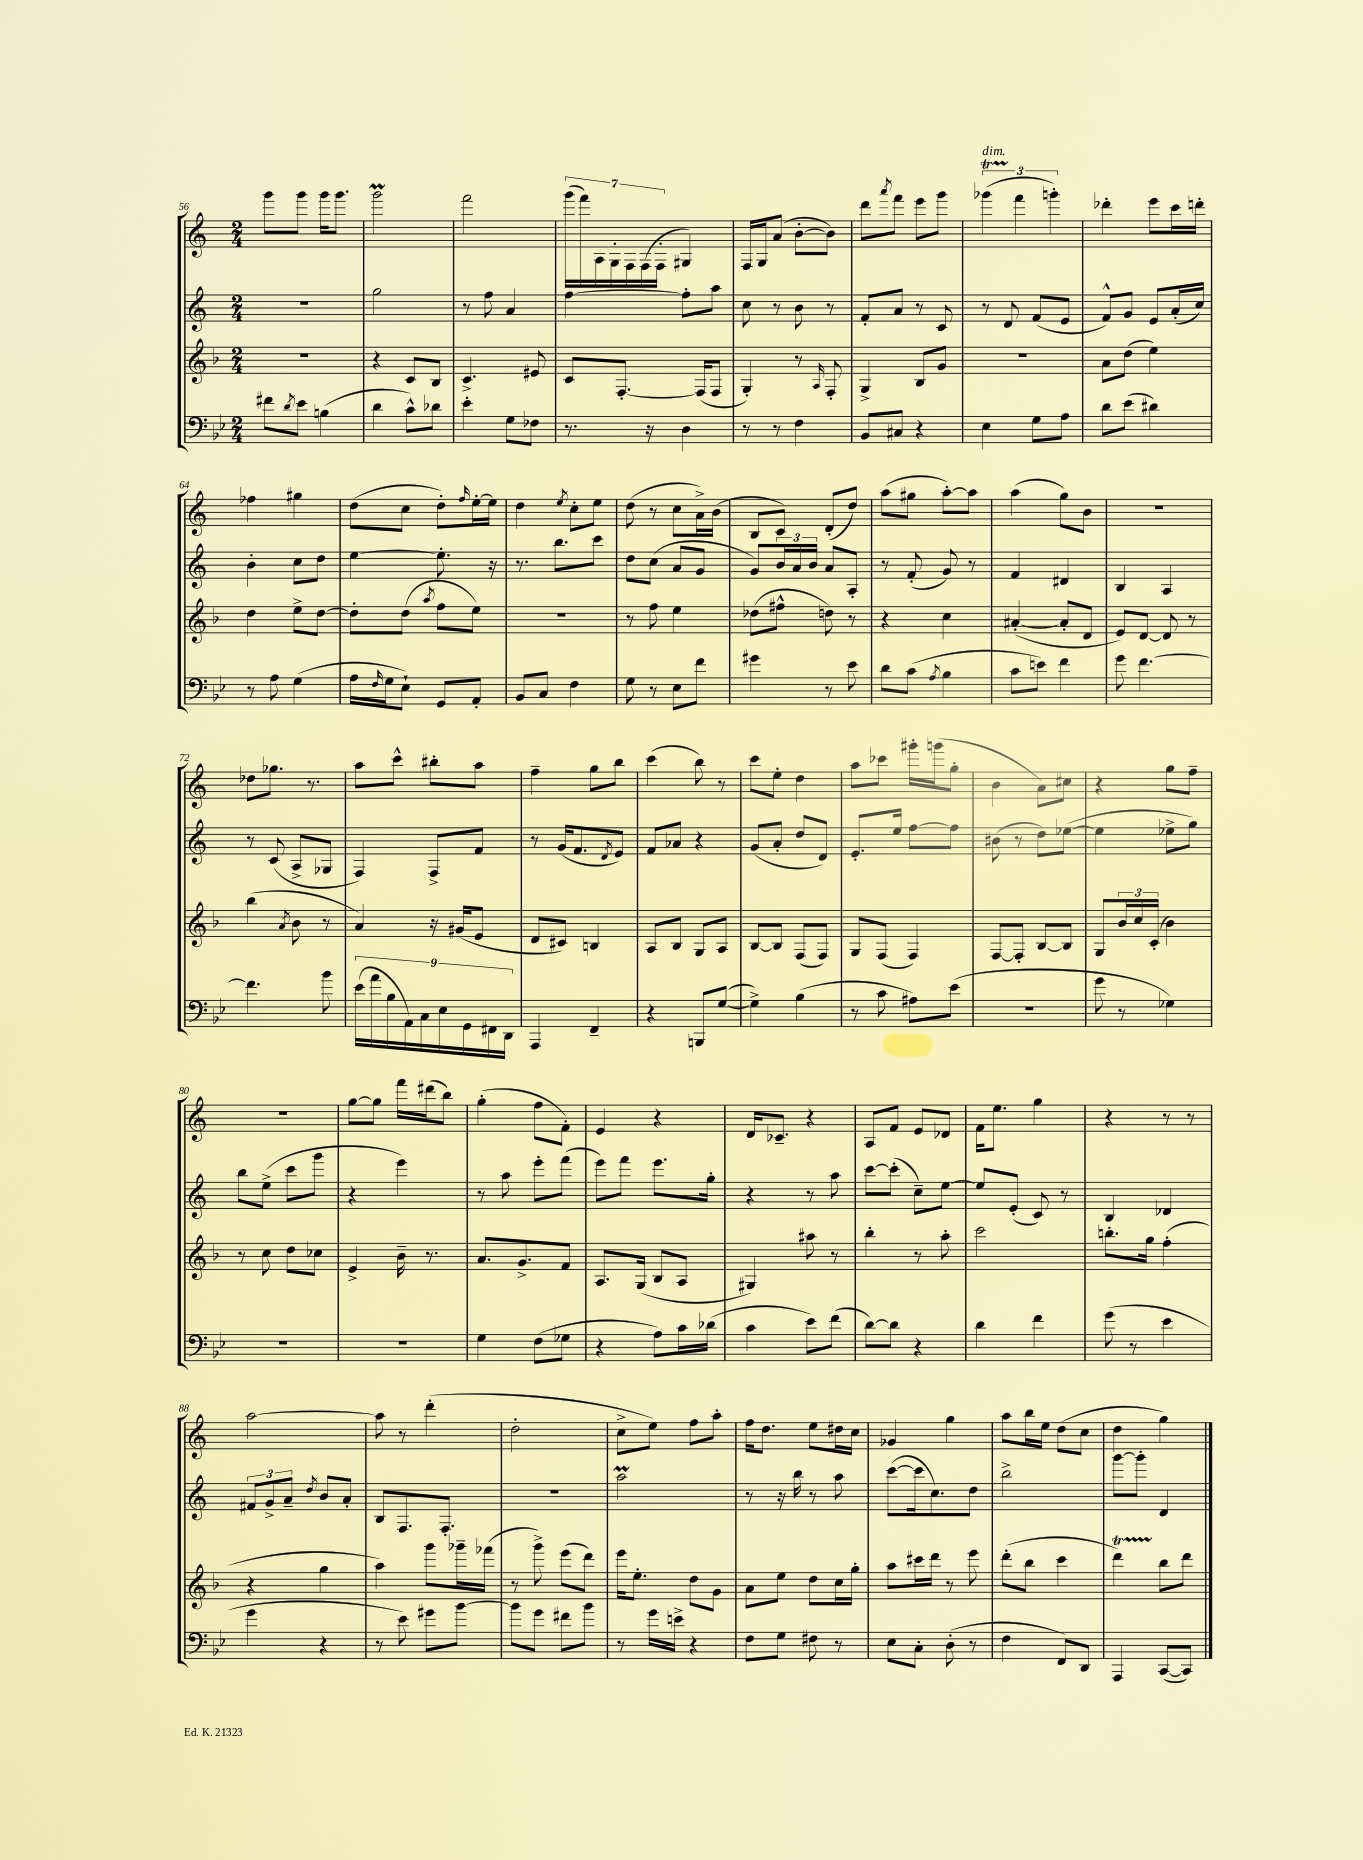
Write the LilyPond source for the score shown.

<<
\new StaffGroup <<
\new Staff = "s0" {
    \clef treble \key c \major \numericTimeSignature \time 2/4
    g'''8 g'''8 g'''16 g'''8. |
    g'''2\prall |
    f'''2 |
    \tuplet 7/4 { g'''16( f'''16) a16 g16-. f16 f16( f16-. } gis4) |
    f16 g16 a'8( b'8~-. b'8) |
    d'''8 \acciaccatura { a'''8 } f'''8 e'''8 g'''8 |
    \tuplet 3/2 { ges'''4\startTrillSpan^\markup { \italic "dim." }( f'''4\stopTrillSpan g'''4-.) } |
    des'''4-. e'''8 c'''16 d'''16-. |
    fes''4 gis''4 |
    d''8( c''8 d''8-.) \grace { f''16 } e''16~-. e''16 |
    d''4 \acciaccatura { e''8 } c''8-. e''8 |
    d''8( r8 c''8 a'16->) b'16( |
    b8 c'8) d'8-.( d''8) |
    a''8( gis''8 a''8~-.) a''8 |
    a''4( g''8) b'8 |
    R2 |
    des''8 ges''8. r8. |
    a''8 c'''8-^ bis''8-. a''8 |
    f''4-- g''8 b''8 |
    c'''4( b''8) r8 |
    c'''8 e''8-. d''4 |
    a''8 ces'''8 gis'''16-. g'''16( g''8-. |
    b'4 a'8) cis''8 |
    r4 g''8 f''8-- |
    r2 |
    g''8~ g''8 f'''16 dis'''16( b''8) |
    g''4-.( f''8 f'8-.) |
    e'4 r4 |
    d'16 ces'8.-- r4 |
    a8 f'8 e'8 des'8 |
    f'16 e''8. g''4 |
    r4 r8 r8 |
    a''2~ |
    a''8 r8 d'''4-.( |
    d''2-. |
    c''8-> e''8) f''8 a''8-. |
    f''16 d''8. e''8 dis''16 c''16 |
    ges'4 g''4 |
    a''8 b''16 e''16 d''8( c''8 |
    d''4 g''4) \bar "|." |
}
\new Staff = "s1" {
    \clef treble \key c \major \numericTimeSignature \time 2/4
    R2 |
    g''2 |
    r8 f''8 a'4 |
    f''4~ f''8-. a''8 |
    c''8 r8 b'8 r8 |
    f'8-. a'8 r8 c'8 |
    r8 d'8 f'8( e'8 |
    f'8-^) g'8 e'8 a'16-.( c''16) |
    b'4-. c''8 d''8 |
    e''4~ e''8.-. r16 |
    r8. b''8. c'''8 |
    d''8 c''8( a'8 g'8 |
    g'8) \tuplet 3/2 { b'16 a'16 b'16 } a'8 a8-. |
    r8 f'8-.( g'8) r8 |
    f'4 dis'4 |
    b4 a4 |
    r8 c'8( a8-> ges8 |
    f4) f8-> f'8 |
    r8 g'16( f'8. \acciaccatura { d'8 } e'8) |
    f'8 aes'8 r4 |
    g'8( a'8-. d''8 d'8) |
    e'8.-. e''16 f''8~ f''8 |
    bis'8( r8 d''8) ees''8~( |
    ees''4 ees''8-> g''8) |
    b''8 e''8->( c'''8 g'''8 |
    r4 e'''4) |
    r8 a''8 e'''8-. f'''8( |
    e'''8) f'''8 e'''8. g''16-. |
    r4 r8 a''8 |
    c'''8~ c'''8-.( c''8--) e''8~ |
    e''8 e'8-.( c'8) r8 |
    b4 des'4 |
    \tuplet 3/2 { fis'8 g'8-> a'8-- } \acciaccatura { d''8 } b'8 a'8-. |
    b8 f8. f8.-. |
    r2 |
    a''2\prall |
    r8 r16 b''16 r8 a''8 |
    c'''8~( c'''16 c''8.) d''8 |
    b''2-> |
    g'''8~ g'''8-. d'4 \bar "|." |
}
\new Staff = "s2" {
    \clef treble \key f \major \numericTimeSignature \time 2/4
    R2 |
    r4 c'8 bes8 |
    c'4.-> eis'8 |
    c'8 f8.~-. f16( f8 |
    g4-.) r8 \grace { a16 } f8-. |
    g4-> bes8 g'8 |
    R2 |
    a'8 d''8( e''4) |
    d''4 e''8-> d''8~ |
    d''8-. d''8( \acciaccatura { a''8 } f''8 e''8) |
    R2 |
    r8 f''8 e''4 |
    des''8( fis''8-^ d''8) r8 |
    r4 c''4 |
    ais'4~-.( ais'8-. d'8 |
    e'8) d'8~ d'8 r8 |
    bes''4( \acciaccatura { a'8 } bes'8 r8 |
    a'4) r16 gis'16( e'8 |
    d'8 cis'8) b4 |
    a8 bes8 g8 a8 |
    bes8~ bes8 f8( f8) |
    g8 f8( f4) |
    f8~ f8-. bes8~ bes8 |
    g8 \tuplet 3/2 { bes'16 c''16 c'16-.( } bes'4) |
    r8 c''8 d''8 ces''8 |
    e'4-> bes'16-- r8. |
    a'8. g'8.-> f'8 |
    a8. g16( bes8 a8 |
    gis4) ais''8 r8 |
    bes''4-. r8 a''8-. |
    c'''2 |
    b''8.-. g''16 f''4-.( |
    r4 g''4 |
    a''4) g'''8 ges'''16-- fes'''16( |
    r8 g'''8->) e'''8( d'''8) |
    e'''16 e''8.-. d''8 g'8 |
    a'8 e''8 d''8 c''16 g''16-. |
    a''8 cis'''16 d'''16 r8 e'''8 |
    d'''8-.( bes''8 c'''4 |
    d'''4\startTrillSpan) bes''8\stopTrillSpan d'''8 \bar "|." |
}
\new Staff = "s3" {
    \clef bass \key bes \major \numericTimeSignature \time 2/4
    fis'8 \acciaccatura { d'8 } ees'8 b4( |
    d'4 c'8-^) des'8 |
    ees'4-. g8 fes8 |
    r8. r16 d4 |
    r8 r8 f4 |
    bes,8 cis8 r4 |
    ees4 g8 a8 |
    d'8 ees'8( dis'4) |
    r8 a8 g4( |
    a16 \grace { f16 } g16 ees8-!) g,8 a,8-. |
    bes,8 c8 f4 |
    g8 r8 ees8 f'8 |
    gis'4 r8 ees'8 |
    d'8 c'8( \acciaccatura { a8 } bes4 |
    c'8 e'8) f'4 |
    g'8 f'4.~ |
    f'4. bes'8 |
    \tuplet 9/8 { ees'16( a'16 bes16 a,16) c16 ees16 g,16 fis,16 d,16 } |
    a,,4 f,4-- |
    r4 b,,8 g8~( |
    g4->) bes4( |
    r8 c'8 ais8) ees'8( |
    r2 |
    g'8 r8 ges4) |
    R2 |
    R2 |
    g4 f8( ges8 |
    r4 a8) c'16 des'16( |
    c'4 ees'8) f'8( |
    d'8~) d'8 r4 |
    d'4 f'4 |
    g'8( r8 ees'4 |
    g'4 r4 |
    r8 ees'8) gis'8 bes'8~ |
    bes'8 g'8 fis'8 bes'8 |
    r8 g'16 e'16-> r4 |
    f8 g8 fis8 r8 |
    ees8 c8-. d8-.( r8 |
    f4 f,8) d,8 |
    a,,4 c,8~( c,8) \bar "|." |
}
>>
>>
\layout { \context { \Score currentBarNumber = #56 } }
